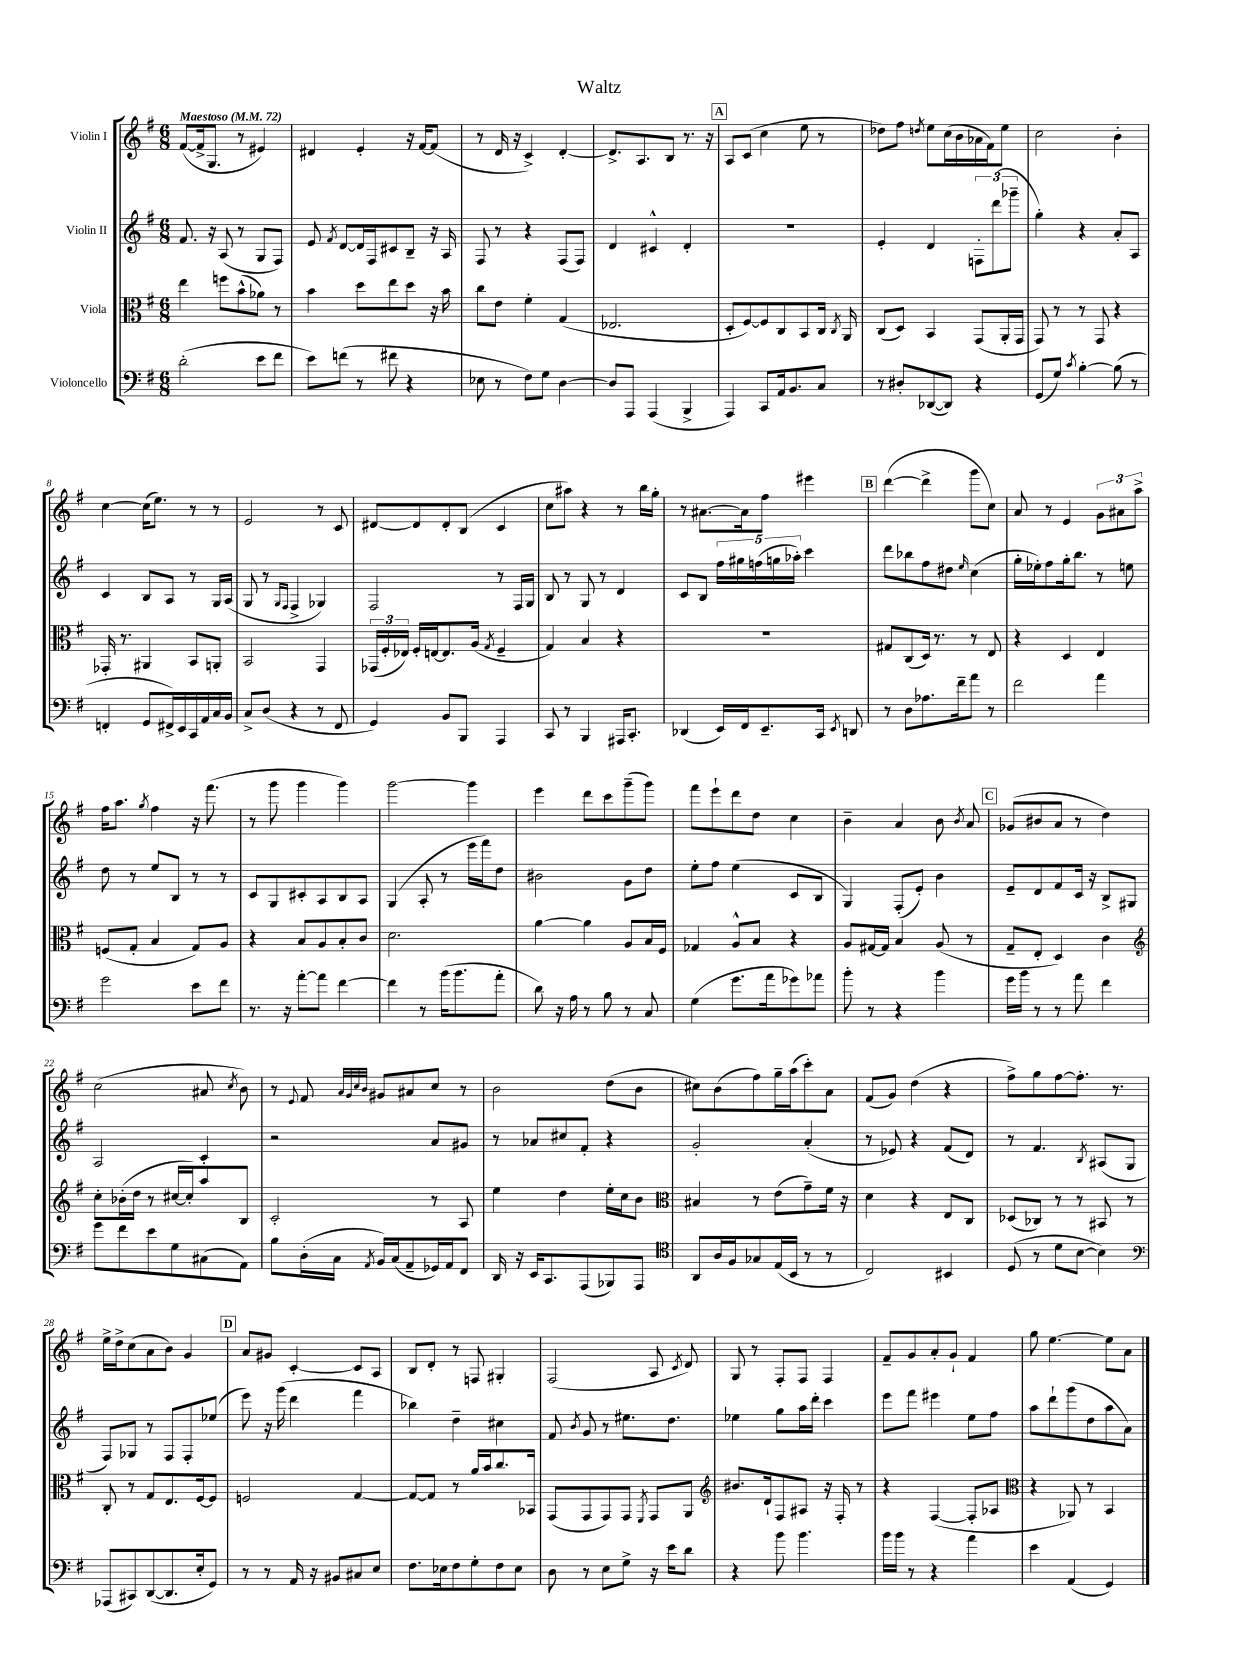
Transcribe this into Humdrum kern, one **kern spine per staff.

**kern	**kern	**kern	**kern
*staff4	*staff3	*staff2	*staff1
*clefF4	*clefC3	*clefG2	*clefG2
*k[f#]	*k[f#]	*k[f#]	*k[f#]
*M6/8	*M6/8	*M6/8	*M6/8
*MM72	*MM72	*MM72	*MM72
(2d'\	4ee\	8.f#/	([8f#/L
.	.	.	16f#^/]k
.	.	16r	8.G/J
.	8ff\L	(8A/	.
.	(8b^^\	8r	8r
8e\L	8a-\J)	8G/L	4e#/)
8f#\J	8r	8F#/J)	.
=	=	=	=
8e\L)	4b\	8e/	4d#/
.	.	8qf#/	.
(8f\J	.	[8d/L	.
8r	8dd\L	16d/]L	4e'/
.	.	16F#/J	.
8f#\	8ee\	8c#/	.
4r	8dd\J	8B~/J	16r
.	.	.	[16f#/LK
.	16r	16r	(8f#/]J
.	16b\	16A/	.
=	=	=	=
8E-\	8cc\L	8F#/	8r
8r	8e\J	8r	16d/
.	.	.	16r
8F#\L)	4f#'\	4r	4c^/)
8G\J	.	.	.
[4D\	(4G/	(8F#/L	[4d'/
.	.	8F#/J)	.
=	=	=	=
8D/]L	2.E-/	4d/	8.d^/]L
8AAA/J	.	.	.
.	.	.	8.A/
(4AAA/	.	4c#^^/	.
.	.	.	8B/J
4BBB^/	.	4d'/	8.r
.	.	.	16r
=	=	=	=
4AAA/)	8D'/L	2.r	8A/L
.	[8F#/)	.	(8c/J
8CC/L	8F#/]	.	4cc\
16AA/k	8C/	.	.
8.BB/	.	.	.
.	8BB/	.	8ee\
8C/J	16C/Jk	.	8r
.	8qC/	.	.
.	16AA/	.	.
=	=	=	=
8r	(8C/L	4e'/	8dd-\L)
8D#'/L	8D/J)	.	8ff#\J
.	.	.	8qdd/
([8DD-/	4BB/	4d/	8ee\L
8DD-/]J)	.	.	(16cc\L
.	.	.	16b\
4r	(8GG/L	12F'\L	16a-\
.	.	.	16f#\J)
.	.	(12ddd\	.
.	16AA'/L	.	8ee\J
.	.	12ggg-~\J	.
.	16GG/JJ	.	.
=	=	=	=
(8GG/L	8GG/)	4gg'\)	2cc\
8G/J)	8r	.	.
8qc/	.	.	.
[4B'\	8r	4r	.
.	8GG/	.	.
(8B\]	4r	8a'/L	4b'\
8r	.	8A/J	.
=	=	=	=
4FF'/	16GG-'/	4c/	[4cc\
.	8.r	.	.
8GG/L	4AA#/	8B/L	(16cc\]LK
.	.	.	8.ee\J)
16FF#^/L)	.	8A/J	.
16EE/	.	.	.
16CC/	8BB/L	8r	8r
16AA/	.	.	.
16C/	8AA'/J	16G/LL	8r
16BB/JJ	.	(16A/JJ	.
=	=	=	=
8C^/L	2BB/	8G/	2e/
(8D/J	.	8r	.
.	.	16qqG/LL	.
.	.	16qqF#/JJ	.
4r	.	4F#^/	.
8r	4GG/	4G-/)	8r
8FF#/	.	.	8c/
=	=	=	=
4GG/)	(24GG-/LL	2F#/	[8d#/L
.	24F#'/	.	.
.	24E-/JJ)	.	.
.	16F#'/LL	.	8d#/]
.	[16E/J	.	.
8BB/L	8.E/]	.	8d#'/
8BBB/J	.	.	(8B/J
.	(16A/Jk	.	.
.	8qG/	.	.
4AAA/	4F#~/	8r	4c/
.	.	16F#/LL	.
.	.	16G/JJ	.
=	=	=	=
8CC/	4G/)	8B/	8cc\L
8r	.	8r	8aa#\J)
4BBB/	4B/	8G/	4r
.	.	8r	.
16AAA#/LK	4r	4d/	8r
8.CC'/J	.	.	.
.	.	.	16bb\LL
.	.	.	16gg'\JJ
=	=	=	=
(4DD-/	2.r	8c/L	8r
.	.	8B/J	[8.a#\L
16EE/LL)	.	20ff#\LL	.
.	.	20gg#\	.
16FF#/J	.	.	16a#\]k
.	.	(20ff\	.
8.EE~/	.	.	8ff#\J
.	.	20gg\	.
.	.	20aa-'\JJ)	.
.	.	4ccc\	4eee#\
16CC/Jk	.	.	.
8qEE/	.	.	.
8DD/	.	.	.
=	=	=	=
8r	8G#/L	8ddd\L	([4ddd\
8D\L	(8C/	8bb-\	.
8.A-\	16D/Jk)	8ff#\	4ddd^\]
.	8.r	.	.
.	.	8dd#\J	.
16f#~\k	.	.	.
.	.	16qqee/	.
8a\J	8r	(4cc\	8ggg\L
8r	8E/	.	8cc\J)
=	=	=	=
2f#\	4r	16gg'\LL	8a/
.	.	16ee-'\J)	.
.	.	8ff#\	8r
.	4D/	16gg'\k	4e/
.	.	8.bb\J	.
4a\	4E/	8r	12g\L
.	.	.	12a#\
.	.	8ee\	.
.	.	.	12aa^\J
=	=	=	=
2g\	(8F/L	8dd\	16ff#\LK
.	.	.	8.aa\J
.	8G'/J	8r	.
.	.	.	8qgg/
.	4B/	8ee/L	4ff#\
.	.	8B/J	.
8e\L	8G/L)	8r	16r
.	.	.	(8.fff#\
8f#\J	8A/J	8r	.
=	=	=	=
8.r	4r	8c/L	8r
.	.	8G/	8ggg\
16r	.	.	.
[8a'\L	8B/L	8c#'/	4ggg\
8a\]J	8A/	8A/	.
[4f#\	8B'/	8B/	4ggg\)
.	8c/J	8A/J	.
=	=	=	=
4f#\]	2.d\	(4G/	[2ggg\
8r	.	8A'/	.
(16b\LK	.	8r	.
8.b\	.	.	.
.	.	16eee\LL	4ggg\]
.	.	16fff#\J)	.
8a'\J	.	8dd\J	.
=	=	=	=
8d\)	[4a\	2b#\	4eee\
16r	.	.	.
16A\	.	.	.
8r	4a\]	.	8ddd\L
8B\	.	.	8ccc\
8r	8A/L	8g\L	(8ggg~\
8C/	16B/L	8dd\J	8ggg\J)
.	16F#/JJ	.	.
=	=	=	=
(4G\	4G-/	8ee'\L	8fff#\L
.	.	8ff#\J	8eee`\
8.g\L	8A^^/L	(4ee\	8ddd\
.	8B/J	.	8dd\J
16a\k	.	.	.
8g-\)	4r	8c/L	4cc\
8a-\J	.	8B/J	.
=	=	=	=
8b'\	8A/L	4G/)	4b~\
8r	[16G#/L	.	.
.	16G#/]JJ	.	.
4r	4B/	(8F#'/L	4a/
.	.	8e'/J)	.
4b\	(8A/	4b\	8b\
.	.	.	8qb/
.	8r	.	8a/
=	=	=	=
16g\LL	8G~/L	8e~/L	(8g-/L
16b\JJ	.	.	.
8r	8E'/J	8d/	8b#/
8r	4D/)	8f#/	8a/J
8a\	.	16c/Jk	8r
.	.	16r	.
4f#\	4c\	8B^/L	4dd\)
.	.	8G#/J	.
=	=	=	=
*	*clefG2	*	*
8g\L	8cc'\L	2A/	(2cc\
8f#\	(16b-'\L	.	.
.	16dd\JJ	.	.
8e\	8r	.	.
8G\	[16cc#/LL	.	.
.	16cc#'/]J)	.	.
(8C#\	8aa/	4c'/	8a#/
.	.	.	8qcc/
8AA\J)	8B/J	.	8b\)
=	=	=	=
8B\L	2c'/	2r	8r
.	.	.	8qqe/
(16D'\L	.	.	8f#/
16C\JJ	.	.	.
.	.	.	32qqa/LLL
.	.	.	32qqg/
.	.	.	32qqcc/
8qAA/	.	.	32qqb/JJJ
16BB/LL)	.	.	8g#/L
(16C/J	.	.	.
8AA~/	.	.	8a#/
16GG-/L)	8r	8a/L	8cc/J
16AA/J	.	.	.
8FF#/J	8A/	8g#/J	8r
=	=	=	=
16DD/	4ee\	8r	2b\
16r	.	.	.
16EE/LK	.	8a-/L	.
8.CC/	.	.	.
.	4dd\	8cc#/	.
(8AAA/	.	8f#'/J	.
8BBB-/)	16ee'\LL	4r	(8dd\L
.	16cc\J	.	.
8AAA/J	8b\J	.	8b\J
=	=	=	=
*clefC4	*clefC3	*	*
8AA/L	4B#/	2g'/	8cc#\L)
16A/L	.	.	(8b\
16F#/J	.	.	.
8G-/	8r	.	8ff#\)
(16E/L	(8e\L	.	16gg~\L
16BB/JJ	.	.	(16aa\J
8r	8g~\)	(4a'/	8ccc'\)
8r	16f#\Jk	.	8a\J
.	16r	.	.
=	=	=	=
2C/)	4d\	8r	(8f#/L
.	.	8e-/)	8g/J)
.	4r	4r	(4dd\
4BB#/	8E/L	(8f#/L	4r
.	8C/J	8d/J)	.
=	=	=	=
(8D/	(8D-/L	8r	8ff#^\L)
8r	8C-/J)	4.f#/	8gg\
8d\L	8r	.	[8ff#\
[8B\J	8r	.	8.ff#'\]J
.	.	8qB/	.
4B\])	8BB#/	(8A#/L	.
.	.	.	8.r
.	8r	8G/J	.
=	=	=	=
*clefF4	*	*	*
(8AAA-/L	8C'/	8F#/L)	16ee^\LL
.	.	.	16dd^\J
8CC#/)	8r	8G-/J	(8cc\
([8DD/	8G/L	8r	8a\
8.DD/]	8.E/	8F#/L	8b\J)
.	.	8F#'/	4g/
16E'/k	[16F#/k	.	.
8GG/J)	8F#/]J	(8ee-/J	.
=	=	=	=
8r	2F/	8eee\)	8a/L
8r	.	16r	8g#/J
.	.	(16ggg\	.
16AA/	.	4ddd\	[4c'/
16r	.	.	.
8BB#/L	.	.	.
8C#/	[4G/	4fff#\	8c/]L
8E/J	.	.	8A/J
=	=	=	=
8.F#\L	8G/_L	4bb-\)	8B/L
.	8G/]J	.	8d'/J
16E-\k	.	.	.
8F#\	8r	4dd~\	8r
8G'\	16a/LL	.	8F/
.	16b/J	.	.
8F#\	8.cc/	4cc#\	4G#'/
8E-\J	.	.	.
.	16BB-/Jk	.	.
=	=	=	=
8D\	(8GG/L	8f#/	(2F#/
.	.	8qb/	.
8r	8GG/	8g/	.
8E\L	8GG/)	8r	.
8G^\J	8GG/J	8.ee#\L	.
.	8qFF#/	.	.
16r	8GG/L	.	8A/
16e\LK	.	8.dd\J	.
.	.	.	8qc/
8d\J	8AA/J	.	8d/)
=	=	=	=
*	*clefG2	*	*
4r	8.b#/L	4ee-\	8G/
.	.	.	8r
.	16d`/k	.	.
8b\	8F#/	8gg\L	8F#'/L
4.b\	8A#/J	16aa\L	8F#/J
.	.	16ddd'\JJ	.
.	16r	4ccc\	4F#/
.	16F#'/	.	.
.	8r	.	.
=	=	=	=
16b\LL	4r	8eee\L	8f#~/L
16b\JJ	.	.	.
8r	.	8fff#\J	8g/
4r	([4F#/	4eee#\	8a'/
.	.	.	8g`/J
4a\	8F#'/]L	8ee\L	4f#/
.	8A-/J	8ff#\J	.
=	=	=	=
*	*clefC3	*	*
4e\	4r	8aa\L	8gg\
.	.	8ddd`\	[4.ee\
(4AA/	8AA-/)	(8ggg\	.
.	8r	8dd\	.
4GG/)	4BB/	8aa\	8ee\]L
.	.	8a\J)	8a\J
==	==	==	==
*-	*-	*-	*-
